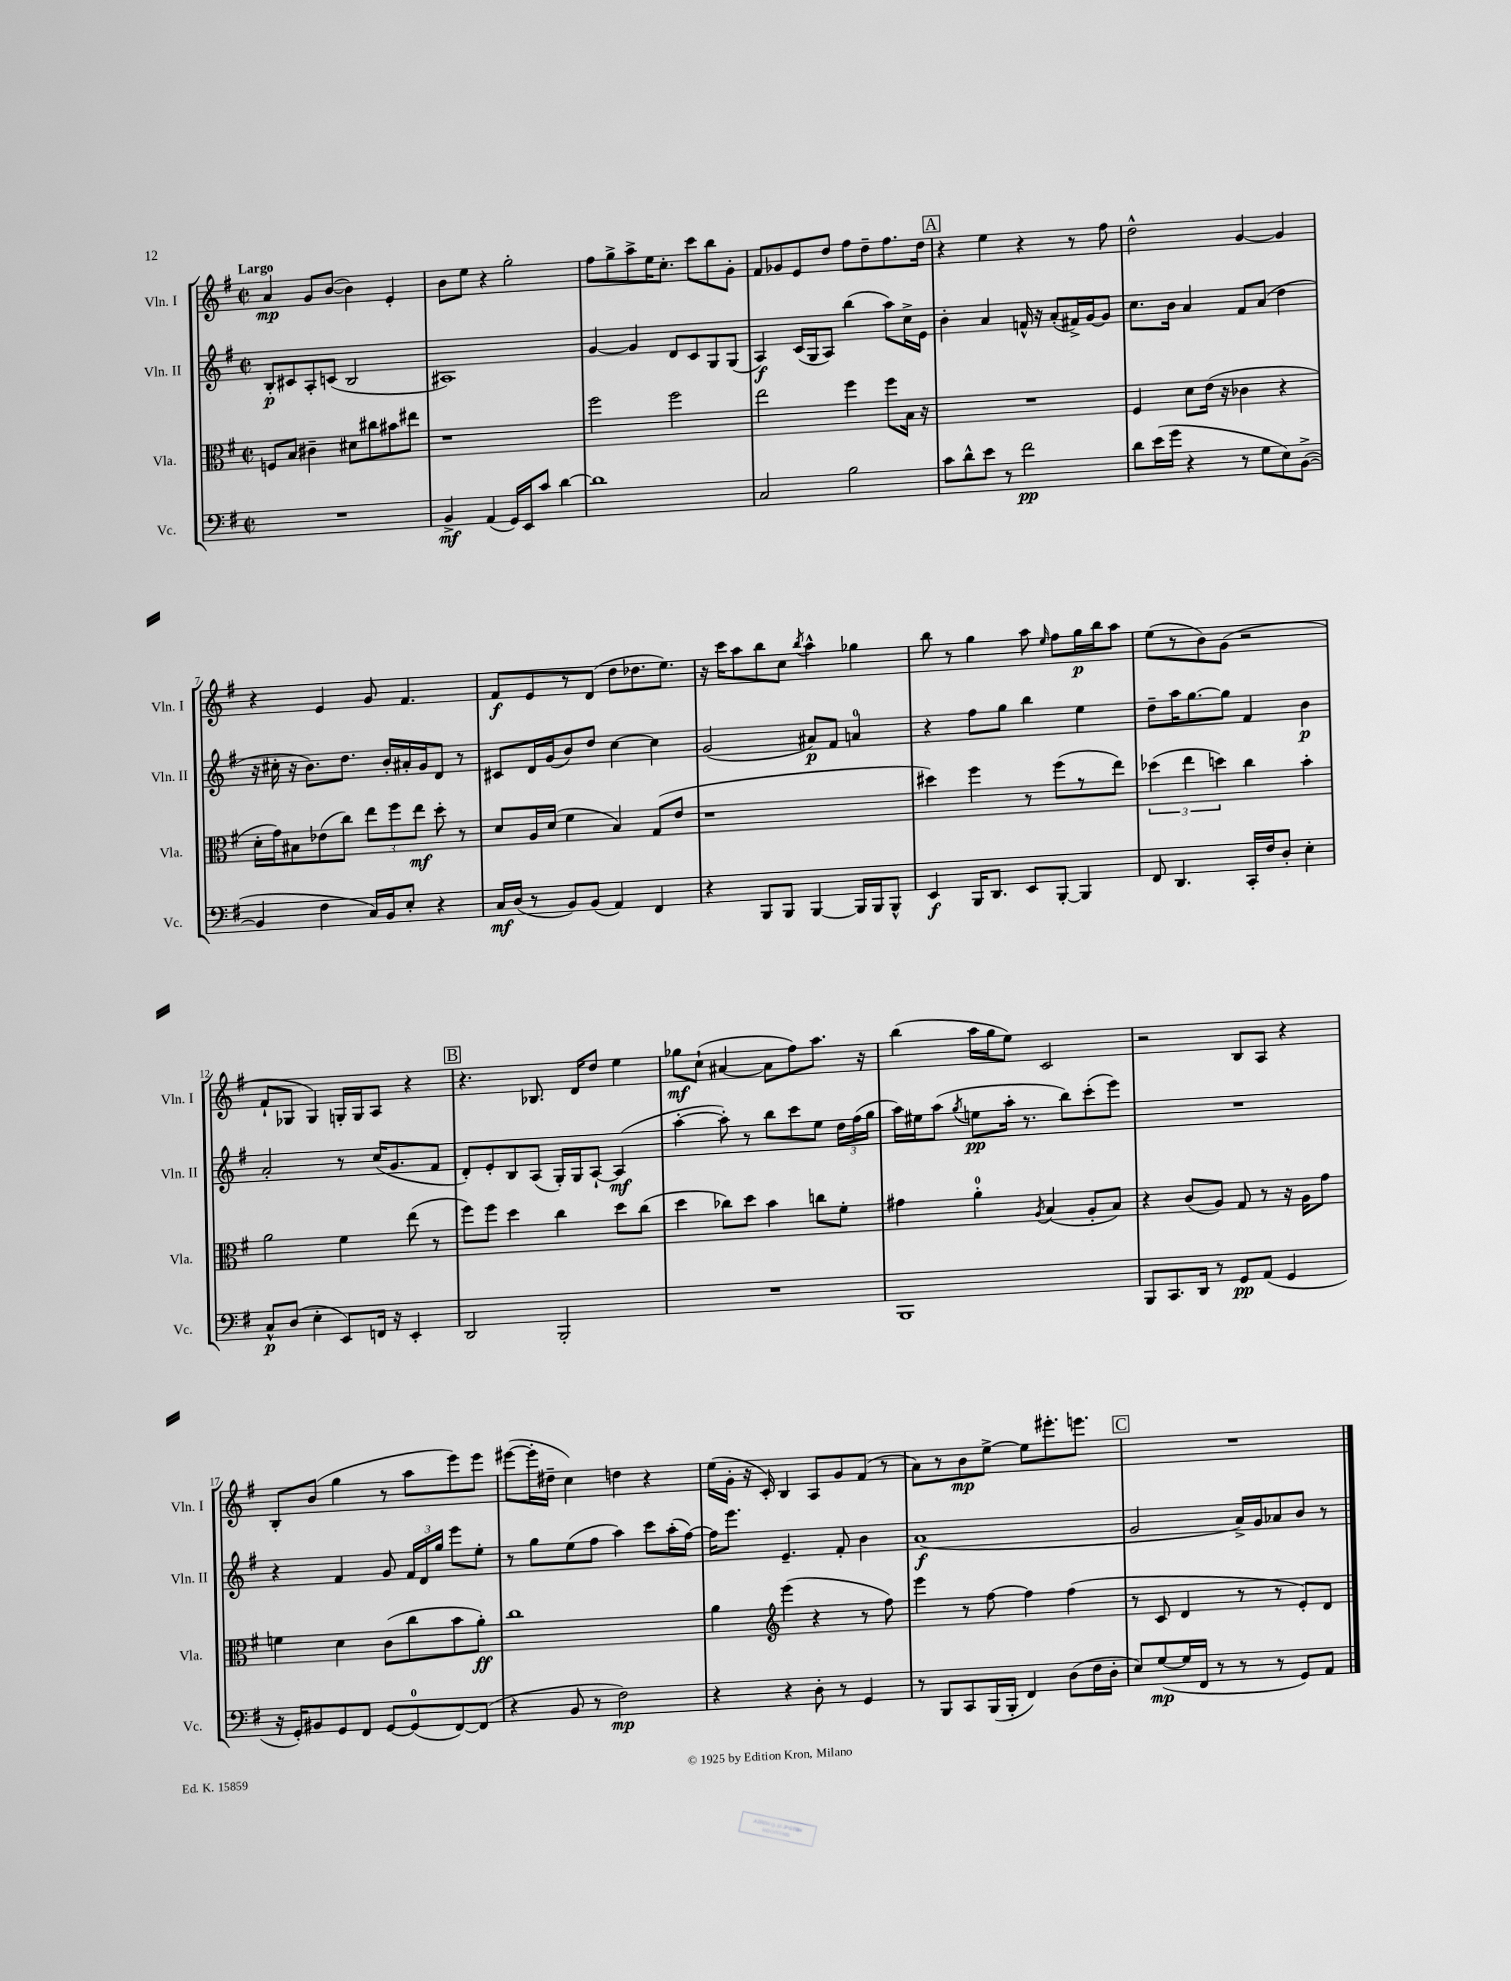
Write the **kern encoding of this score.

**kern	**dynam	**kern	**dynam	**kern	**dynam	**kern	**dynam
*part4	*part4	*part3	*part3	*part2	*part2	*part1	*part1
*staff4	*staff4	*staff3	*staff3	*staff2	*staff2	*staff1	*staff1
*I"Vc.	*	*I"Vla.	*	*I"Vln. II	*	*I"Vln. I	*
*I'Vc.	*	*I'Vla.	*	*I'Vln. II	*	*I'Vln. I	*
*clefF4	*	*clefC3	*	*clefG2	*	*clefG2	*
*k[f#]	*	*k[f#]	*	*k[f#]	*	*k[f#]	*
*M2/2	*	*M2/2	*	*M2/2	*	*M2/2	*
*met(c|)	*	*met(c|)	*	*met(c|)	*	*met(c|)	*
=1	=1	=1	=1	=1	=1	=1	=1
!	!	!	!	!	!	!LO:TX:a:B:t=Largo	!
1r	.	8Fn/L	.	8B'/L	p	4a/	mp
.	.	8B/J	.	8c#X/	.	.	.
.	.	4c#X~\	.	8A'/	.	8g/L	.
.	.	.	.	(8cn/J	.	([8b/J	.
.	.	8d#X\L	.	2B/	.	4b\])	.
.	.	8cc#X\	.	.	.	.	.
.	.	8b#X\	.	.	.	4e'/	.
.	.	8ee#X\J	.	.	.	.	.
=2	=2	=2	=2	=2	=2	=2	=2
4BB^/	mf	1r	.	1A#X)	.	8b\L	.
.	.	.	.	.	.	8ee\J	.
(4AA/	.	.	.	.	.	4r	.
16GG/LL)	.	.	.	.	.	2gg'\	.
16EE/J	.	.	.	.	.	.	.
8c/J	.	.	.	.	.	.	.
[4d\	.	.	.	.	.	.	.
=3	=3	=3	=3	=3	=3	=3	=3
1d]	.	2ff#\	.	[4g/	.	8ff#\L	.
.	.	.	.	.	.	8gg^\	.
.	.	.	.	4g/]	.	8aa^\	.
.	.	.	.	.	.	16ee\K	.
.	.	.	.	.	.	8.cc'\J	.
.	.	2ff#\	.	8d/L	.	.	.
.	.	.	.	8c/	.	8ccc\L	.
.	.	.	.	8G/	.	8bb\	.
.	.	.	.	(8G/J	.	8g'\J	.
=4	=4	=4	=4	=4	=4	=4	=4
2C/	.	2ee\	.	4A/)	f	8f#/L	.
.	.	.	.	.	.	8g-X/	.
.	.	.	.	(16c/LL	.	8e/	.
.	.	.	.	16G/J	.	.	.
.	.	.	.	8A/J)	.	8dd/J	.
2B\	.	4ff#\	.	(4bb\	.	8ff#\L	.
.	.	.	.	.	.	8dd~\	.
.	.	8ff#\L	.	8aa\L)	.	8.ff#\	.
.	.	16B\Jk	.	16cc^\L	.	.	.
.	.	16r	.	16e\JJ	.	16dd\Jk	.
!!LO:REH:place=s1:t=A
=5	=5	=5	=5	=5	=5	=5	=5
8c\L	.	1r	.	4b'\	.	4r	.
8d^^\	.	.	.	.	.	.	.
8e\J	.	.	.	4a/	.	4ee\	.
8r	.	.	.	.	.	.	.
2f#\	pp	.	.	16fn^^/	.	4r	.
.	.	.	.	16r	.	.	.
.	.	.	.	(8a'/L	.	.	.
.	.	.	.	16f#X^/L)	.	8r	.
.	.	.	.	[16g/J	.	.	.
.	.	.	.	8g/J]	.	8ff#\	.
=6	=6	=6	=6	=6	=6	=6	=6
8d\L	.	4F#/	.	8.cc\L	.	2dd^^\	.
(16e\L	.	.	.	.	.	.	.
16g\JJ	.	.	.	16b\Jk	.	.	.
4r	.	8d\L	.	4a/	.	.	.
.	.	(16e\Jk	.	.	.	.	.
.	.	16r	.	.	.	.	.
8r	.	4c-X\	.	8f#/L	.	[4g/	.
8G\L	.	.	.	(8a/J	.	.	.
8E\)	.	4r	.	4dd\	.	4g/]	.
([8BB^\J	.	.	.	.	.	.	.
!!LO:LB:g=z
=7	=7	=7	=7	=7	=7	=7	=7
4BB/]	.	16d'\LL	.	16r	.	4r	.
.	.	16g\J)	.	16cc#X'\	.	.	.
.	.	8B#X\	.	16r	.	.	.
.	.	.	.	8.b\L)	.	.	.
4F#\	.	(8e-X\	.	.	.	4e/	.
.	.	8cc\J)	.	8.dd\J	.	.	.
16C/LL)	.	12ee\L	.	.	.	8g/	.
16BB/J	.	.	.	16b'/LL	.	.	.
.	.	12ff#\	.	.	.	.	.
8E'/J	.	.	.	16a#X'/	.	4.f#/	.
.	.	12ee\J	mf	.	.	.	.
.	.	.	.	16g/J	.	.	.
4r	.	8dd'\	.	8d/J	.	.	.
.	.	8r	.	8r	.	.	.
=8	=8	=8	=8	=8	=8	=8	=8
16C/LL	mf	8d/L	.	8c#X/L	.	8f#/L	f
(16D/JJ	.	.	.	.	.	.	.
8r	.	16A/L	.	16d/L	.	8e/	.
.	.	(16d/JJ	.	(16g/J	.	.	.
8BB/L)	.	4f#\	.	8b/)	.	8r	.
(8BB/J	.	.	.	8dd/J	.	(8d/J	.
4AA/)	.	4B/)	.	[4cc\	.	8dd\L	.
.	.	.	.	.	.	8.dd-X\	.
4FF#/	.	(8G/L	.	4cc\]	.	.	.
.	.	.	.	.	.	8.ee\J)	.
.	.	8e/J	.	.	.	.	.
=9	=9	=9	=9	=9	=9	=9	=9
4r	.	1r	.	(2g/	.	16r	.
.	.	.	.	.	.	16ccc\KL	.
.	.	.	.	.	.	8aa\	.
8BBB/L	.	.	.	.	.	8bb\	.
8BBB/J	.	.	.	.	.	8cc\J	.
.	.	.	.	.	.	8qbb/	.
[4BBB/	.	.	.	8a#X/L)	p	4aa^^\	.
.	.	.	.	8f#/J	.	.	.
16BBB/LL]	.	.	.	4an/	.	4gg-X\	.
16BBB/J	.	.	.	.	.	.	.
8BBB^^/J	.	.	.	.	.	.	.
=10	=10	=10	=10	=10	=10	=10	=10
4EE/	f	4dd#X\)	.	4r	.	8bb\	.
.	.	.	.	.	.	8r	.
16BBB/KL	.	4ff#\	.	8ff#\L	.	4gg\	.
8.DD/J	.	.	.	.	.	.	.
.	.	.	.	8gg\J	.	.	.
8EE/L	.	8r	.	4bb\	.	8aa\	.
.	.	.	.	.	.	16qqee/	.
[8BBB'/J	.	(8ff#\L	.	.	.	8ff#\L	.
4BBB/]	.	8r	.	4ee\	.	16gg\L	p
.	.	.	.	.	.	16bb\J	.
.	.	8ee\J)	.	.	.	8aa\J	.
=11	=11	=11	=11	=11	=11	=11	=11
8FF#/	.	(6dd-X\	.	8dd~\L	.	(8ee\L	.
4.DD/	.	.	.	16aa\K	.	8r	.
.	.	6ee\	.	.	.	.	.
.	.	.	.	[8.gg\	.	.	.
.	.	.	.	.	.	8b\)	.
.	.	6ddn\)	.	.	.	.	.
.	.	.	.	8gg\J]	.	(8g\J	.
16CC'/LL	.	4cc\	.	4f#/	.	2r	.
16F#/J	.	.	.	.	.	.	.
8D'/J	.	.	.	.	.	.	.
4E'\	.	4b'\	.	4b\	p	.	.
!!LO:LB:g=z
=12	=12	=12	=12	=12	=12	=12	=12
8C^^/L	p	2a\	.	2a'/	.	8f#`/L	.
(8D/J	.	.	.	.	.	8G-X/J	.
4E'\	.	.	.	.	.	4G-/)	.
8EE/L)	.	4f#\	.	8r	.	16Gn'/LL	.
.	.	.	.	.	.	16G/J	.
16FFn/Jk	.	.	.	(16cc/KL	.	8A/J	.
16r	.	.	.	8.g/	.	.	.
4EE'/	.	(8ee\	.	.	.	4r	.
.	.	8r	.	8f#/J	.	.	.
!!LO:REH:place=s1:t=B
=13	=13	=13	=13	=13	=13	=13	=13
2DD/	.	8ff#\L)	.	8d'/L)	.	4.r	.
.	.	8ff#\J	.	8e'/	.	.	.
.	.	4dd\	.	8B/	.	.	.
.	.	.	.	(8A/J	.	8.B-X/	.
2BBB'/	.	4cc\	.	16G'/LL)	.	.	.
.	.	.	.	16G/J	.	16d/KL	.
.	.	.	.	[8A`/J	.	8dd/J	.
.	.	8dd\L	.	(4A/]	mf	4ee\	.
.	.	(8cc\J	.	.	.	.	.
=14	=14	=14	=14	=14	=14	=14	=14
1r	.	4dd\	.	[4aa'\	.	8gg-X\L	mf
.	.	.	.	.	.	(8cc`\J	.
.	.	8cc-X\L)	.	8aa'\])	.	[4a#X/	.
.	.	8dd\J	.	8r	.	.	.
.	.	4b\	.	8bb\L	.	8a#\L]	.
.	.	.	.	8ccc\	.	8ff#\)	.
.	.	8ccn\L	.	8ee\J	.	8.aa\J	.
.	.	8f#'\J	.	24dd\LL	.	.	.
.	.	.	.	(24ff#\	.	.	.
.	.	.	.	.	.	16r	.
.	.	.	.	24gg\JJ	.	.	.
=15	=15	=15	=15	=15	=15	=15	=15
1BBB	.	4g#X\	.	16aa\LL)	.	(4bb\	.
.	.	.	.	16ee#X\J	.	.	.
.	.	.	.	(8aa\J	.	.	.
.	.	.	.	8qgg/	.	.	.
.	.	4a'\	.	8een\L	pp	16aa\LL	.
.	.	.	.	.	.	16gg\J	.
.	.	.	.	16aa'\Jk	.	8ee\J)	.
.	.	.	.	8.r	.	.	.
.	.	8qA/	.	.	.	.	.
.	.	(4B/	.	.	.	2c/	.
.	.	.	.	8bb\L)	.	.	.
.	.	8A'/L	.	(8ccc'\	.	.	.
.	.	8B/J)	.	8eee\J)	.	.	.
=16	=16	=16	=16	=16	=16	=16	=16
8BBB/L	.	4r	.	1r	.	2r	.
8.CC/	.	.	.	.	.	.	.
.	.	(8c/L	.	.	.	.	.
16DD/Jk	.	.	.	.	.	.	.
8r	.	8A/J)	.	.	.	.	.
8GG/L	pp	8G/	.	.	.	8B/L	.
(8AA/J	.	8r	.	.	.	8A/J	.
4GG/	.	16r	.	.	.	4r	.
.	.	16A\KL	.	.	.	.	.
.	.	8g\J	.	.	.	.	.
!!LO:LB:g=z
=17	=17	=17	=17	=17	=17	=17	=17
16r	.	4fn\	.	4r	.	8B'/L	.
16GG'/KL)	.	.	.	.	.	.	.
8BB#X/	.	.	.	.	.	(8b/J	.
8GG/	.	4d\	.	4f#/	.	4gg\	.
8FF#/J	.	.	.	.	.	.	.
[8GG/L	.	(8c\L	.	8g/	.	8r	.
(8GG/]	.	8cc\	.	24f#/LL	.	8aa\L	.
.	.	.	.	24d/	.	.	.
.	.	.	.	24gg/JJ	.	.	.
[8FF#/)	.	8b\	.	8eee\L	.	8eee\)	.
(8FF#/J]	.	8a'\J)	ff	8ee'\J	.	8eee\J	.
=18	=18	=18	=18	=18	=18	=18	=18
4r	.	1cc	.	8r	.	([8eee#X\L	.
.	.	.	.	8gg\L	.	16eee#'\L]	.
.	.	.	.	.	.	16dd#X~\JJ	.
8BB/	.	.	.	(8ee\	.	4cc\)	.
8r	.	.	.	8ff#\J	.	.	.
2F#\)	mp	.	.	4aa\)	.	4ddn\	.
.	.	.	.	8ccc\L	.	4r	.
.	.	.	.	(16aa'\L	.	.	.
.	.	.	.	[16ff#\JJ)	.	.	.
=19	=19	=19	=19	=19	=19	=19	=19
4r	.	4a\	.	16ff#\KL]	.	(16ee\LL	.
.	.	.	.	8.eee\J	.	16g'\JJ	.
.	.	.	.	.	.	16r	.
.	.	.	.	.	.	16c'/)	.
*	*	*clefG2	*	*	*	*	*
4r	.	(4eee\	.	4.e~/	.	4B/	.
8D'\	.	4r	.	.	.	8A/L	.
8r	.	.	.	8f#'/	.	8g/	.
4GG/	.	8r	.	4b\	.	(8f#/J	.
.	.	8ff#\)	.	.	.	8r	.
=20	=20	=20	=20	=20	=20	=20	=20
8r	.	4eee\	.	(1a	f	8a\L)	.
8BBB/L	.	.	.	.	.	8r	.
8CC/	.	8r	.	.	.	8b\	mp
(16BBB/L	.	[8ff#\	.	.	.	[8ee^\J	.
16BBB'/JJ	.	.	.	.	.	.	.
4FF#/)	.	4ff#\]	.	.	.	8ee\L]	.
.	.	.	.	.	.	8.eee#X'\	.
(8D\L	.	(4ff#\	.	.	.	.	.
.	.	.	.	.	.	8.eeen\J	.
16F#\L	.	.	.	.	.	.	.
16D'\JJ	.	.	.	.	.	.	.
!!LO:REH:place=s1:t=C
=21	=21	=21	=21	=21	=21	=21	=21
8E/L)	.	8r	.	2g/	.	1r	.
([8G/	mp	8c/	.	.	.	.	.
16G/L]	.	4d/	.	.	.	.	.
16FF#/JJ	.	.	.	.	.	.	.
8r	.	.	.	.	.	.	.
8r	.	8r	.	16a^/LL)	.	.	.
.	.	.	.	16g/J	.	.	.
8r	.	8r	.	8a-X/	.	.	.
8GG/L)	.	8e'/L)	.	8b/J	.	.	.
8AA/J	.	8d/J	.	8r	.	.	.
==	==	==	==	==	==	==	==
*-	*-	*-	*-	*-	*-	*-	*-
